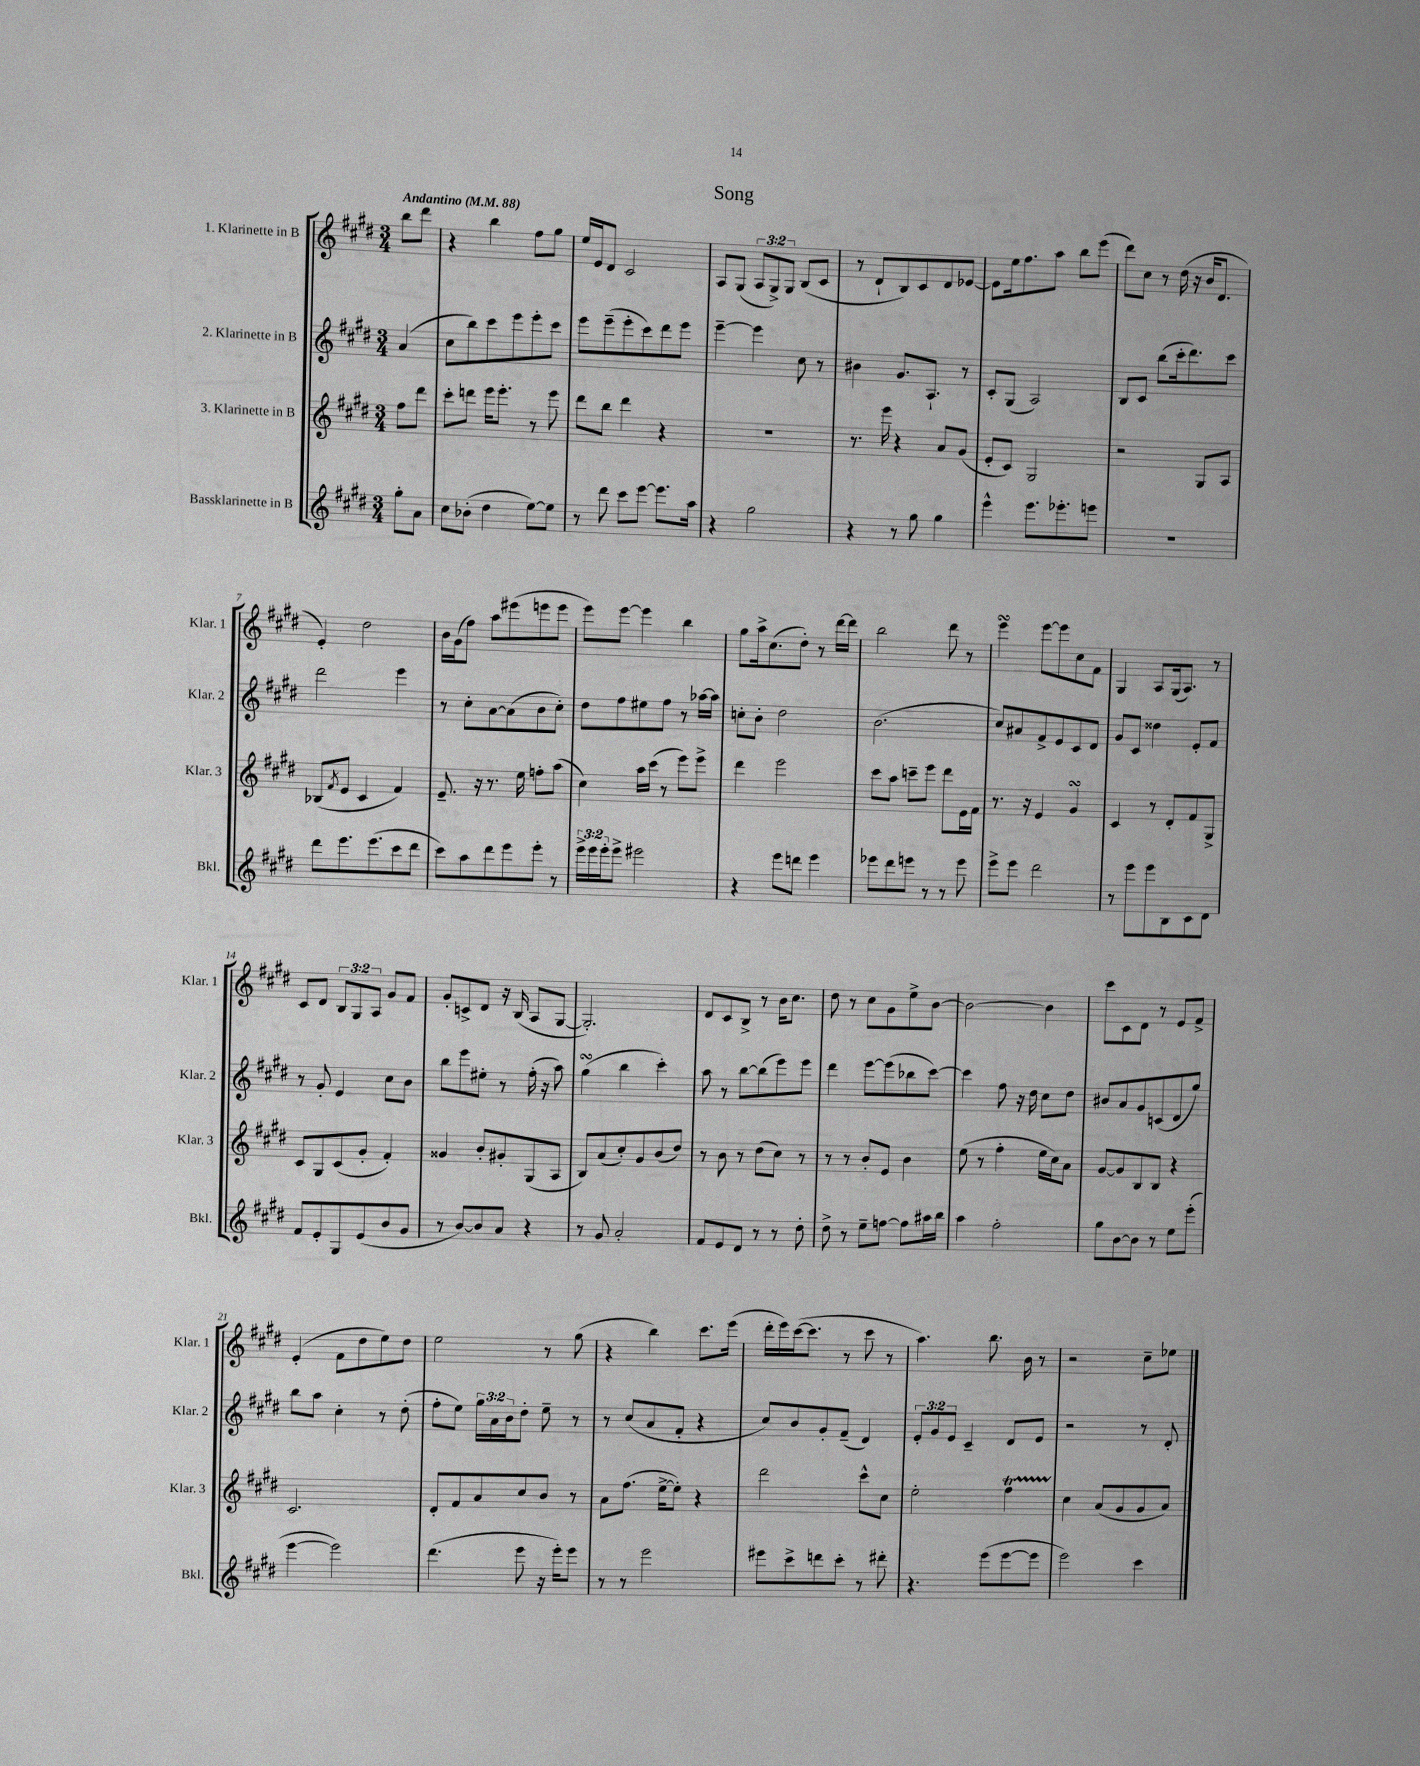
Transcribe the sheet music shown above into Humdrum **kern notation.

**kern	**kern	**kern	**kern
*part4	*part3	*part2	*part1
*staff4	*staff3	*staff2	*staff1
*I"Bassklarinette in B	*I"3. Klarinette in B	*I"2. Klarinette in B	*I"1. Klarinette in B
*I'Bkl.	*I'Klar. 3	*I'Klar. 2	*I'Klar. 1
*clefG2	*clefG2	*clefG2	*clefG2
*k[f#c#g#d#]	*k[f#c#g#d#]	*k[f#c#g#d#]	*k[f#c#g#d#]
*M3/4	*M3/4	*M3/4	*M3/4
*MM88	*MM88	*MM88	*MM88
=	=	=	=
!	!	!	!LO:TX:a:B:t=Andantino
8gg#'\L	8ff#\L	(4a/	8bb\L
8a\J	8ddd#\J	.	8ddd#\J
=1	=1	=1	=1
8cc#\L	8ccc#'\L	8cc#\L	4r
(8b-X'\J	8dddn\J	8bb\)	.
4dd#\	16eee\KL	8ccc#\	4bb\
.	8.eee'\J	.	.
.	.	8eee\	.
[8ee\L)	8r	8eee'\	8ff#\L
8ee\J]	8eee\	8ccc#\J	8gg#\J
=2	=2	=2	=2
8r	8ddd#\L	8eee\L	16ee/LL
.	.	.	16e/J
8ddd#\	8bb\J	(8eee~\	8d#/J
8ccc#\L	4ddd#\	8eee'\	2c#/
[8eee\J	.	8ccc#\)	.
8.eee\L]	4r	8ddd#\	.
.	.	8eee\J	.
16aa\Jk	.	.	.
=3	=3	=3	=3
4r	2.r	[4eee~\	8A/L
.	.	.	(8G#/J
2gg#\	.	4eee\]	12A/L
.	.	.	12G#^/)
.	.	.	12G#/J
.	.	8cc#\	(8B/L
.	.	8r	8c#/J
=4	=4	=4	=4
4r	8.r	4b#X\	8r
.	.	.	8d#`/L
.	16eee\	.	.
8r	4r	8.g#/L	8B/)
8gg#\	.	.	8c#/
.	.	8.A`/J	.
4gg#\	8a/L	.	8d#/
.	(8g#/J	8r	[8e-X/J
=5	=5	=5	=5
4eee^^\	8e'/L	8c#'/L	8e-\L]
.	8c#/J)	(8G#/J	16ee\k
.	.	.	8.ff#\
8.eee\L	2G#/	2A/)	.
.	.	.	8aa\J
8.eee-X'\	.	.	.
.	.	.	8bb\L
8eeen\J	.	.	(8eee\J
=6	=6	=6	=6
2.r	2r	8B/L	8ddd#\L)
.	.	8c#/J	8cc#\J
.	.	(8bb\L	8r
.	.	16ccc#'\k	(16dd#\
.	.	8.ddd#\)	16r
.	8G#/L	.	16b/KL
.	.	.	8.d#/J
.	8A/J	8ccc#\J	.
!!LO:LB:g=z
=7	=7	=7	=7
8ddd#\L	(8B-X/L	2ddd#\	4e'/)
.	8qf#/	.	.
8.eee\	8e/J	.	.
.	4c#/	.	2dd#\
(8.eee\	.	.	.
8ccc#\	4f#/)	4eee\	.
8ddd#\J	.	.	.
=8	=8	=8	=8
8ccc#\L)	8.e~/	8r	16b\LL
.	.	.	(16g#\J
8aa\	.	8cc#'\L	8ff#\J)
.	16r	.	.
8ddd#\	8.r	[8a\	8aa\L
8eee\	.	(8a\]	(8eee#X\
.	16ee\	.	.
8eee'\J	8ffn'\L	8b\	8eeen\
8r	(8aa\J	8cc#'\J)	8eee\J
=9	=9	=9	=9
24eee^\LL	4cc#\)	8dd#\L	8eee\L)
24eee\	.	.	.
24eee'\J	.	.	.
8eee^\J	.	8ff#\	[8eee\J
2eee#X\	16aa\LL	8ee#X\	4eee\]
.	(16ccc#\JJ	.	.
.	8r	8ff#\J	.
.	8eee\L)	8r	4bb\
.	8eee^\J	[16aa-X\LL	.
.	.	16aa-\JJ]	.
=10	=10	=10	=10
4r	4ddd#\	8ccn'\L	8gg#\L
.	.	8b'\J	16aa^\k
.	.	.	(8.cc#\
8eee\L	2eee\	2dd#\	.
8dddn\J	.	.	8dd#'\J)
4eee\	.	.	8r
.	.	.	[16ddd#\LL
.	.	.	16ddd#\JJ]
=11	=11	=11	=11
8eee-X\L	8ccc#\L	(2.b\	2bb\
8ddd#\	8aa\J	.	.
8eeen\J	8cccn~\L	.	.
8r	8eee\J	.	.
8r	8ddd#\L	.	8ddd#\
8eee\	16e\L	.	8r
.	16f#\JJ	.	.
=12	=12	=12	=12
8eee^\L	8.r	8cc#/L)	4eeesSSs\
8eee\J	.	8a#X/	.
.	16r	.	.
2ddd#\	4e/	8f#^/	[8eee\L
.	.	8e/	8eee\]
.	4g#sSsS/	8c#/	8cc#\
.	.	8d#/J	8f#\J
=13	=13	=13	=13
8r	4c#/	8g#/L	4G#/
8eee\L	.	8c#/J	.
8eee\	8r	4dd##X\	8A/L
8B\	8d#'/L	.	(16G#/k
.	.	.	8.A/J)
8c#\	8f#/	8e'/L	.
8d#\J	8G#^/J	8f#/J	8r
!!LO:LB:g=z
=14	=14	=14	=14
8f#/L	8c#/L	8r	8c#/L
8e'/	8G#/	8g#'/	8d#/J
8G#/	(8c#/	4e/	12B/L
.	.	.	12G#/
(8e/	8g#'/J	.	.
.	.	.	12A/J
8b/	4f#'/)	8cc#\L	8g#/L
8g#/J	.	8b\J	8f#/J
=15	=15	=15	=15
8r	4g##X/	8bb\L	8g#'/L
[8b/L)	.	8eee\	8cn^/
8b/]	8b'/L	8ee#X'\J	8d#/J
8a/J	8g#X'/	8r	16r
.	.	.	(16B/
4r	(8G#/	(16ff#'\	8A/L
.	.	16r	.
.	8A/J	8aa\)	[8G#/J
=16	=16	=16	=16
8r	8B/L)	(4gg#sSsS\	2.G#'/])
8g#/	(8a/	.	.
2a'/	8cc#'/)	4bb\	.
.	8g#/	.	.
.	(8b/	4ccc#'\)	.
.	8dd#/J)	.	.
=17	=17	=17	=17
8f#/L	8r	8aa\	8d#/L
8e/	8b\	8r	8c#/
8d#/J	8r	[8bb\L	8B^/J
8r	(8dd#\L	(8bb\]	8r
8r	8cc#\J)	8eee\)	16b\KL
.	.	.	8.cc#\J
8dd#'\	8r	8eee\J	.
=18	=18	=18	=18
8dd#^\	8r	4ddd#\	8dd#\
8r	8r	.	8r
8ee~\L	8b'/L	[8eee\L	8cc#\L
[8ffn\J	8e/J	(8eee\]	8g#\
8ff\L]	4b\	8bb-X\	8ee^\
16aa#X\L	.	[8ccc#\J)	[8b\J
16bb\JJ	.	.	.
=19	=19	=19	=19
4aa\	(8ee\	4ccc#\]	2b\_
.	8r	.	.
2ff#'\	4ff#'\	8ff#\	.
.	.	16r	.
.	.	16dd#\	.
.	16ee\LL	8cc#\L	4b\]
.	16cc#\J)	.	.
.	8a\J	8dd#\J	.
=20	=20	=20	=20
8gg#\L	[8g#/L	8b#X/L	8ccc#\L
[8b\	8g#/]	8a/	8c#\
8b\J]	8B/	8g#/	8d#\J
8r	8B/J	(8cn/	8r
8ee\L	4r	8d#/	8e/L
(8eee'\J	.	8gg#/J)	8f#^/J
!!LO:LB:g=z
=21	=21	=21	=21
[4eee\	2.c#/	8bb\L	(4e'/
.	.	8aa\J	.
2eee\])	.	4cc#'\	8f#\L
.	.	.	8dd#\
.	.	8r	8ee\)
.	.	(8dd#'\	8dd#\J
=22	=22	=22	=22
(4.ddd#\	8d#'/L	8ff#'\L	2ee\
.	8f#/	8ee\J)	.
.	8a/	24gg#\LL	.
.	.	24a\	.
.	.	24b\J	.
8eee\	8cc#/	8dd#'\J	.
16r	8b/J	8ee~\	8r
16eee'\KL)	.	.	.
8eee\J	8r	8r	(8gg#\
=23	=23	=23	=23
8r	8a\L	8r	4r
8r	(8.ff#\J	(8cc#/L	.
2eee\	.	8a/	4bb\)
.	[16ee^\KL	.	.
.	8ee'\J])	8f#'/J	.
.	4r	4r	8.ccc#\L
.	.	.	(16eee\Jk
=24	=24	=24	=24
8eee#X\L	2ddd#\	8cc#/L)	16ddd#'\LL
.	.	.	16eee\)
8ccc#^\	.	8b/	([16ccc#\J
.	.	.	8.ccc#\J]
8dddn\	.	8g#'/	.
8ccc#'\J	.	(8f#~/J	8r
8r	8ccc#^^\L	4d#/)	8ccc#\
8ddd#X'\	8cc#\J	.	8r
=25	=25	=25	=25
4.r	2ee'\	12e'/L	4.aa\)
.	.	12g#/	.
.	.	12e/J	.
.	.	4c#~/	.
(8eee\L	.	.	8.bb\
[8eee\	4ff#T\	8d#/L	.
.	.	.	16b\
8eee\J]	.	8e/J	8r
=26	=26	=26	=26
2eee\)	4cc#\	2r	2r
.	(8a/L	.	.
.	8g#/	.	.
4ccc#\	8g#/	8r	8cc#~\L
.	8a/J)	8d#'/	8ee-X\J
==	==	==	==
*-	*-	*-	*-
